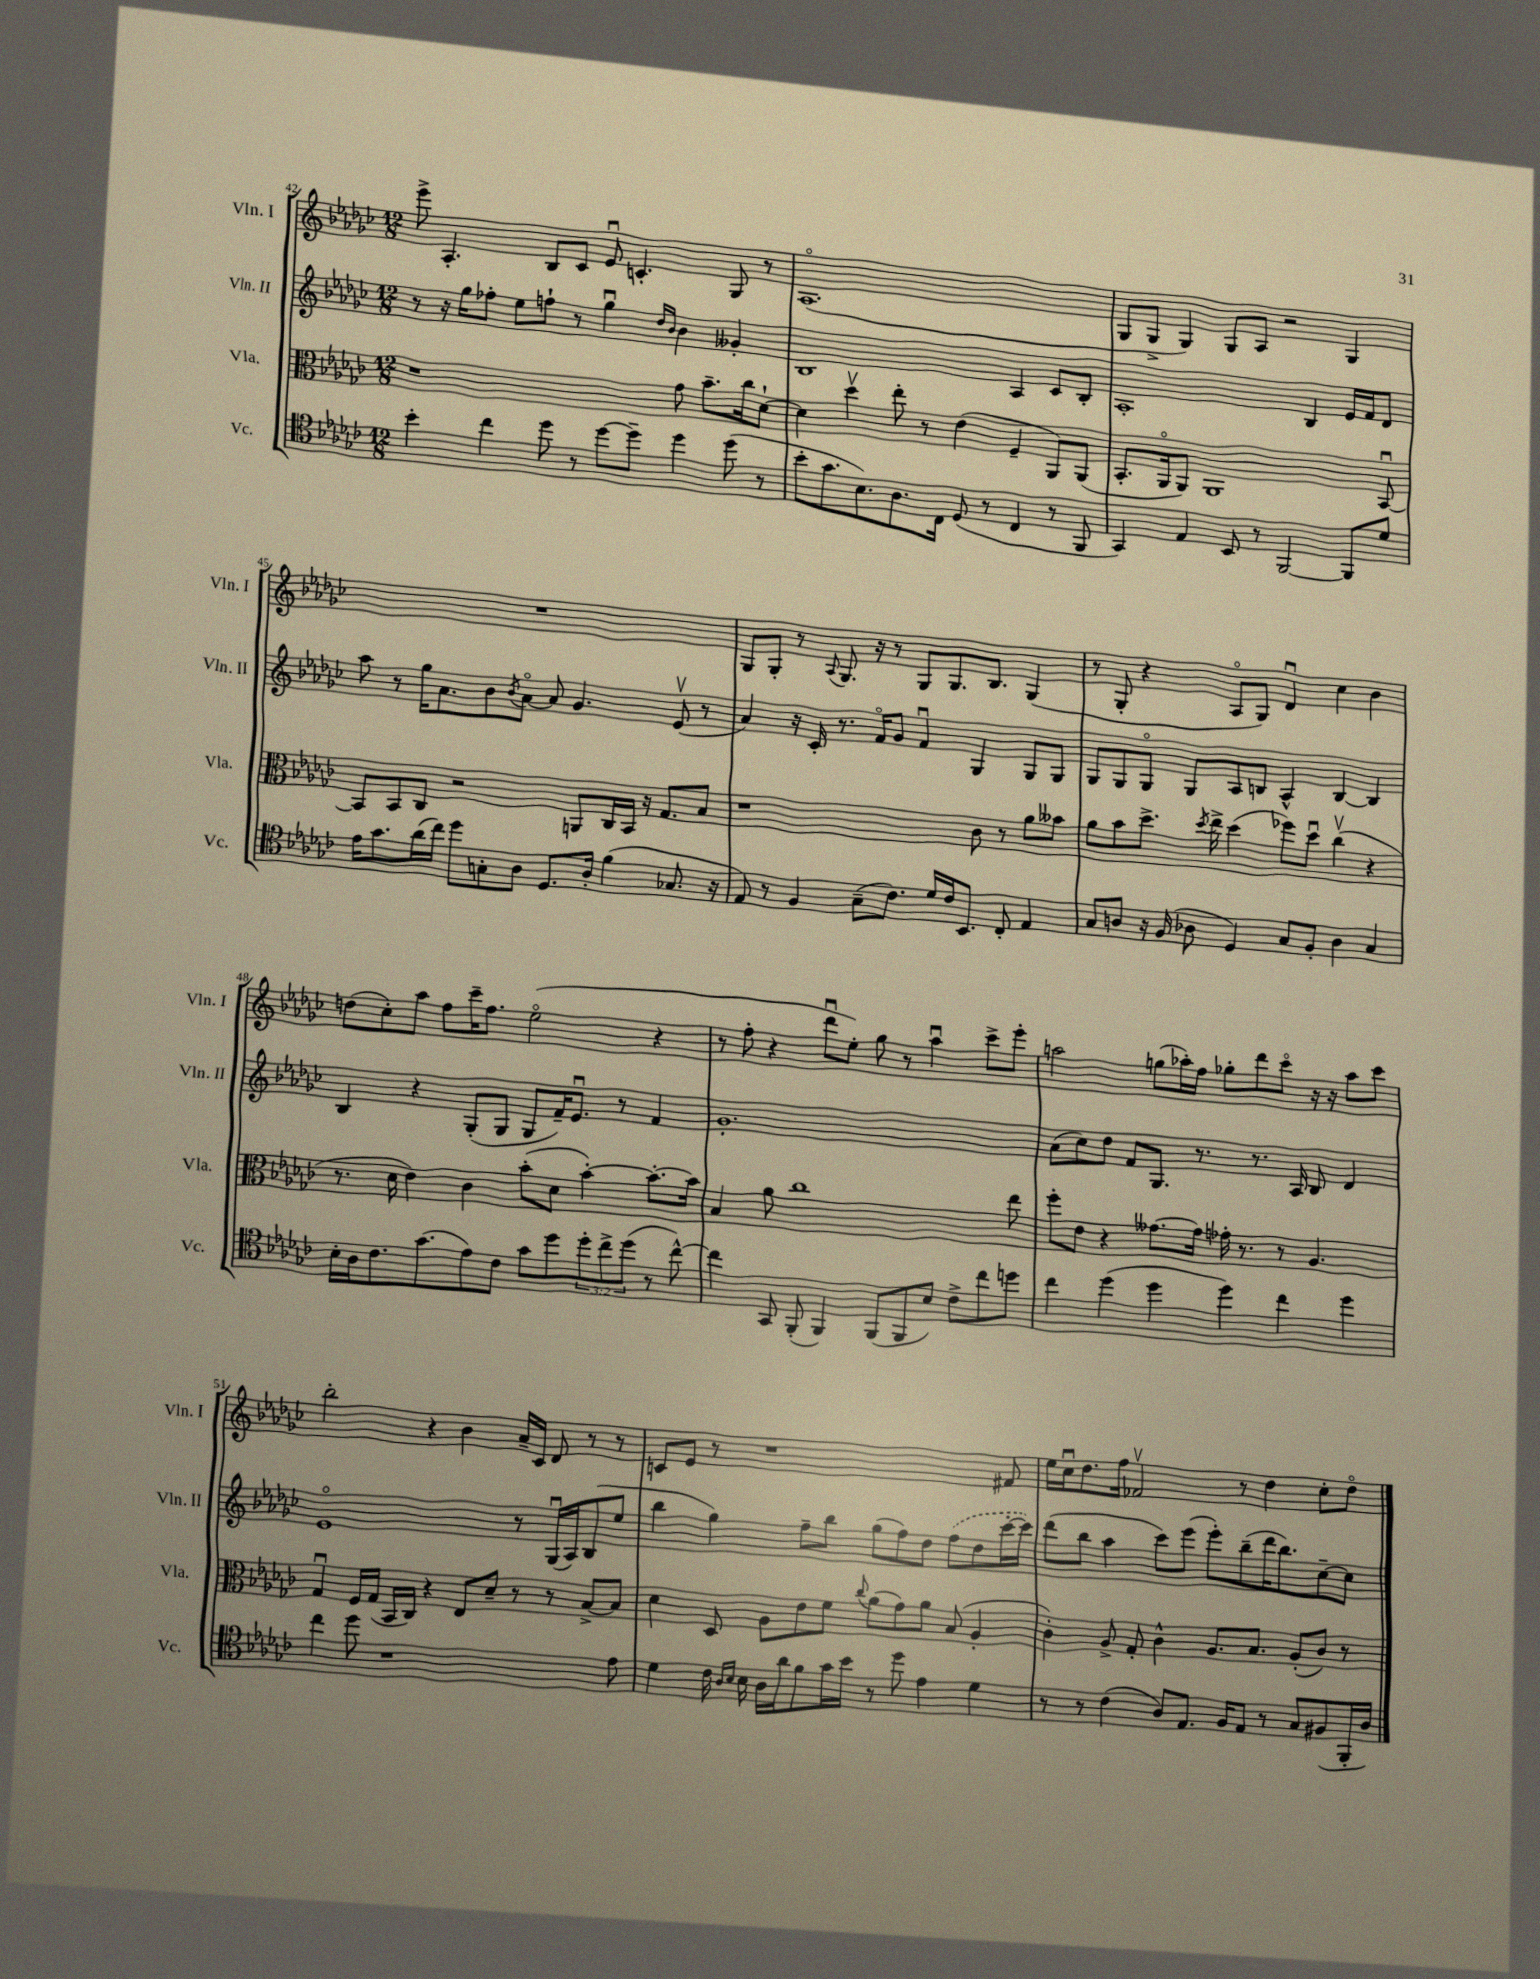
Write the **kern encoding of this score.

**kern	**kern	**kern	**kern
*staff4	*staff3	*staff2	*staff1
*clefC4	*clefC3	*clefG2	*clefG2
*k[b-e-a-d-g-c-]	*k[b-e-a-d-g-c-]	*k[b-e-a-d-g-c-]	*k[b-e-a-d-g-c-]
*M12/8	*M12/8	*M12/8	*M12/8
4b-'	1r	8r	8eee-^
.	.	16r	4.A-'
.	.	16gg-	.
4cc-	.	8ff-'	.
.	.	8ee-	.
8dd-	.	8ff`	8B-
8r	.	8r	8c-
[8dd-	.	4gg-u	8e-u
8dd-~]	.	.	4.c'
.	.	16qqdd-	.
.	.	16qqb-	.
4dd-	8g-	4b-	.
.	8.b-~	.	.
(8dd-	.	4g--'	8G-
.	16cc-	.	.
8r	[8d-`	.	8r
=	=	=	=
8b-'	4d-]	1B-	(1.A-o
8.g-	.	.	.
.	4dd-v	.	.
8.B-)	.	.	.
8.A-	8ee-'	.	.
.	8r	.	.
16C-	.	.	.
(8D-	(4e-	.	.
8r	.	.	.
4C-	4F~	4A-	.
8r	8AA-)	8c-	.
8FF	(8AA-	8B-'	.
=	=	=	=
4GG-)	8.BB-'	1A-'	8G-
.	.	.	8G-^
.	16AA-o	.	.
4E-	8AA-)	.	4G-)
.	1AA-	.	.
8BB-	.	.	8G-
8r	.	.	8A-
[2FF	.	.	2r
.	.	4B-	.
8FF]	.	16e-	4G-
.	.	16f	.
8d-	[8BB-u	8d-	.
=	=	=	=
16e-	8BB-]	8aa-	1.r
8.g-	.	.	.
.	8BB-	8r	.
(16a-	8C-	16gg-	.
16cc-)	.	8.a-	.
8dd-	2r	.	.
8G'	.	8b-	.
.	.	8qb-	.
8A-	.	[8a-o	.
8.D-	.	8a-]	.
.	8AA	4.g-	.
16A-'	.	.	.
(4f	16C-	.	.
.	16BB-	.	.
.	16r	.	.
.	8.G-	.	.
8.G-	.	(8e-v	.
.	8B-	8r	.
16r	.	.	.
=	=	=	=
8E-)	1r	4a-)	8G-
8r	.	.	8G-'
4F	.	16r	8r
.	.	16c-'	.
.	.	.	8qqA-
.	.	8.r	8.G-
(8G-~	.	.	.
.	.	16fo	16r
8.c-)	.	8g-	8r
.	.	4fu	8G-
16d-	.	.	.
16c-	.	.	8.G-
8.BB-	.	.	.
.	8c-	4G-	.
.	.	.	8.B-
8C-'	8r	.	.
4E-	8a-	8G-	(4G-
.	8b--	8G-	.
=	=	=	=
8G-	8a-	8G-	8r
8A	8b-	8G-	8G-'
16r	8.dd-^	8G-o	4r
(16F	.	.	.
8A-	.	8G-	.
.	8qdd-	.	.
.	16ee-^	.	.
4D-)	(4dd-	8A-	8A-o
.	.	8B	8G-)
8G-	8ff-)	4A-^^	4d-u
8F'	8dd-u	.	.
4A-	(4cc-v	[4B	4cc-
4G-	4r	4B]	4b-
=	=	=	=
16B-'	8.r	4B-	(8dd
16A-	.	.	.
8.c-	.	.	8cc-')
.	16d-	.	.
.	4e-)	4r	8aa-
(8.g-	.	.	.
.	.	.	8ff
8e-)	4c-	(8G-'	16ccc-~
.	.	.	8.ff
8c-	.	8G-	.
8g-	(8b-'	8G-	(2ee-o
8dd-	8d-	16f~)	.
.	.	8.e-u	.
12dd-'	[4b-')	.	.
12cc-^	.	.	.
.	.	8r	.
(12dd-	.	.	.
8r	8.b-'_	4f	4r
[8cc-^^)	.	.	.
.	16b-]	.	.
=	=	=	=
4cc-]	4B-	1.g-'	8r
.	.	.	8ff'
8GG-	8a-	.	4r
(8FF'	1cc-	.	.
4FF)	.	.	8ddd-u
.	.	.	8ee-')
(8FF	.	.	8gg-
8FF	.	.	8r
8B-)	.	.	4aa-u
8c-^	.	.	.
8cc-	.	.	8ccc-^
8dd	8ee-	.	8eee-'
=	=	=	=
4cc-	8ff'	(8a-	2aa
.	8e-	8cc-)	.
(4dd-	4r	8dd-	.
.	.	8f	.
4dd-	[8.g--	8.G-	(8gg
.	.	.	16aa-')
.	16g--]	8.r	16ff
4dd-)	16g-'	.	8gg-'
.	8.r	.	.
.	.	8.r	8ddd-
4cc-	8r	.	8ccc-o
.	.	16A-	.
.	4.A-	8B-	16r
.	.	.	16r
4dd-	.	4d-	8aa-
.	.	.	8ccc-
=	=	=	=
4cc-	4G-u	1e-o	2bb-'
8dd-	16F	.	.
.	(16G-	.	.
1r	16BB-	.	.
.	16C-)	.	.
.	4r	.	4r
.	8E-	.	4b-
.	8d-~	.	.
.	8r	8r	16a-~
.	.	.	16c-
.	8r	(16G-u	8d-
.	.	16A-)	.
.	[8B-^	(8B-	8r
8e-	8B-]	8ee-	8r
=	=	=	=
4d-	4d-	4bb-	8c
.	.	.	8e-
16c-	8D-	4gg-)	8r
16qqA-	.	.	.
16qqB-	.	.	.
16B-	.	.	.
16A-	8A-	.	1r
16a-	.	.	.
8f	8e-	8ff~	.
16g-	8f	8bb-	.
16b-	.	.	.
.	8qqcc-	.	.
8r	(8a-	(8gg-	.
8dd-	8g-)	8ff)	.
4e-	8a-	8dd-	.
.	(8B-	(8ff	.
4d-	4A-'	8dd-	.
.	.	[16ccc-'	8f#
.	.	16ccc-])	.
=	=	=	=
8r	4c-')	(8ddd-	16ee-
.	.	.	16cc-u
8r	.	8bb-	8.dd-
(4c-	8A-^	4aa-	.
.	.	.	16ff
.	8G-'	.	2f-v
8A-)	4c-^^	8ccc-)	.
8.E-	.	(8eee-	.
.	8.A-	8eee-')	.
16F	.	.	.
8E-	.	(8bb-~	8r
.	8.B-	.	.
8r	.	16ddd-	4dd-
.	.	8.bb-)	.
8G-	(8A-'	.	.
(8F#	8c-)	[8cc-~	8cc-'
16FF'	8r	8cc-]	8dd-o
16A-)	.	.	.
==	==	==	==
*-	*-	*-	*-
